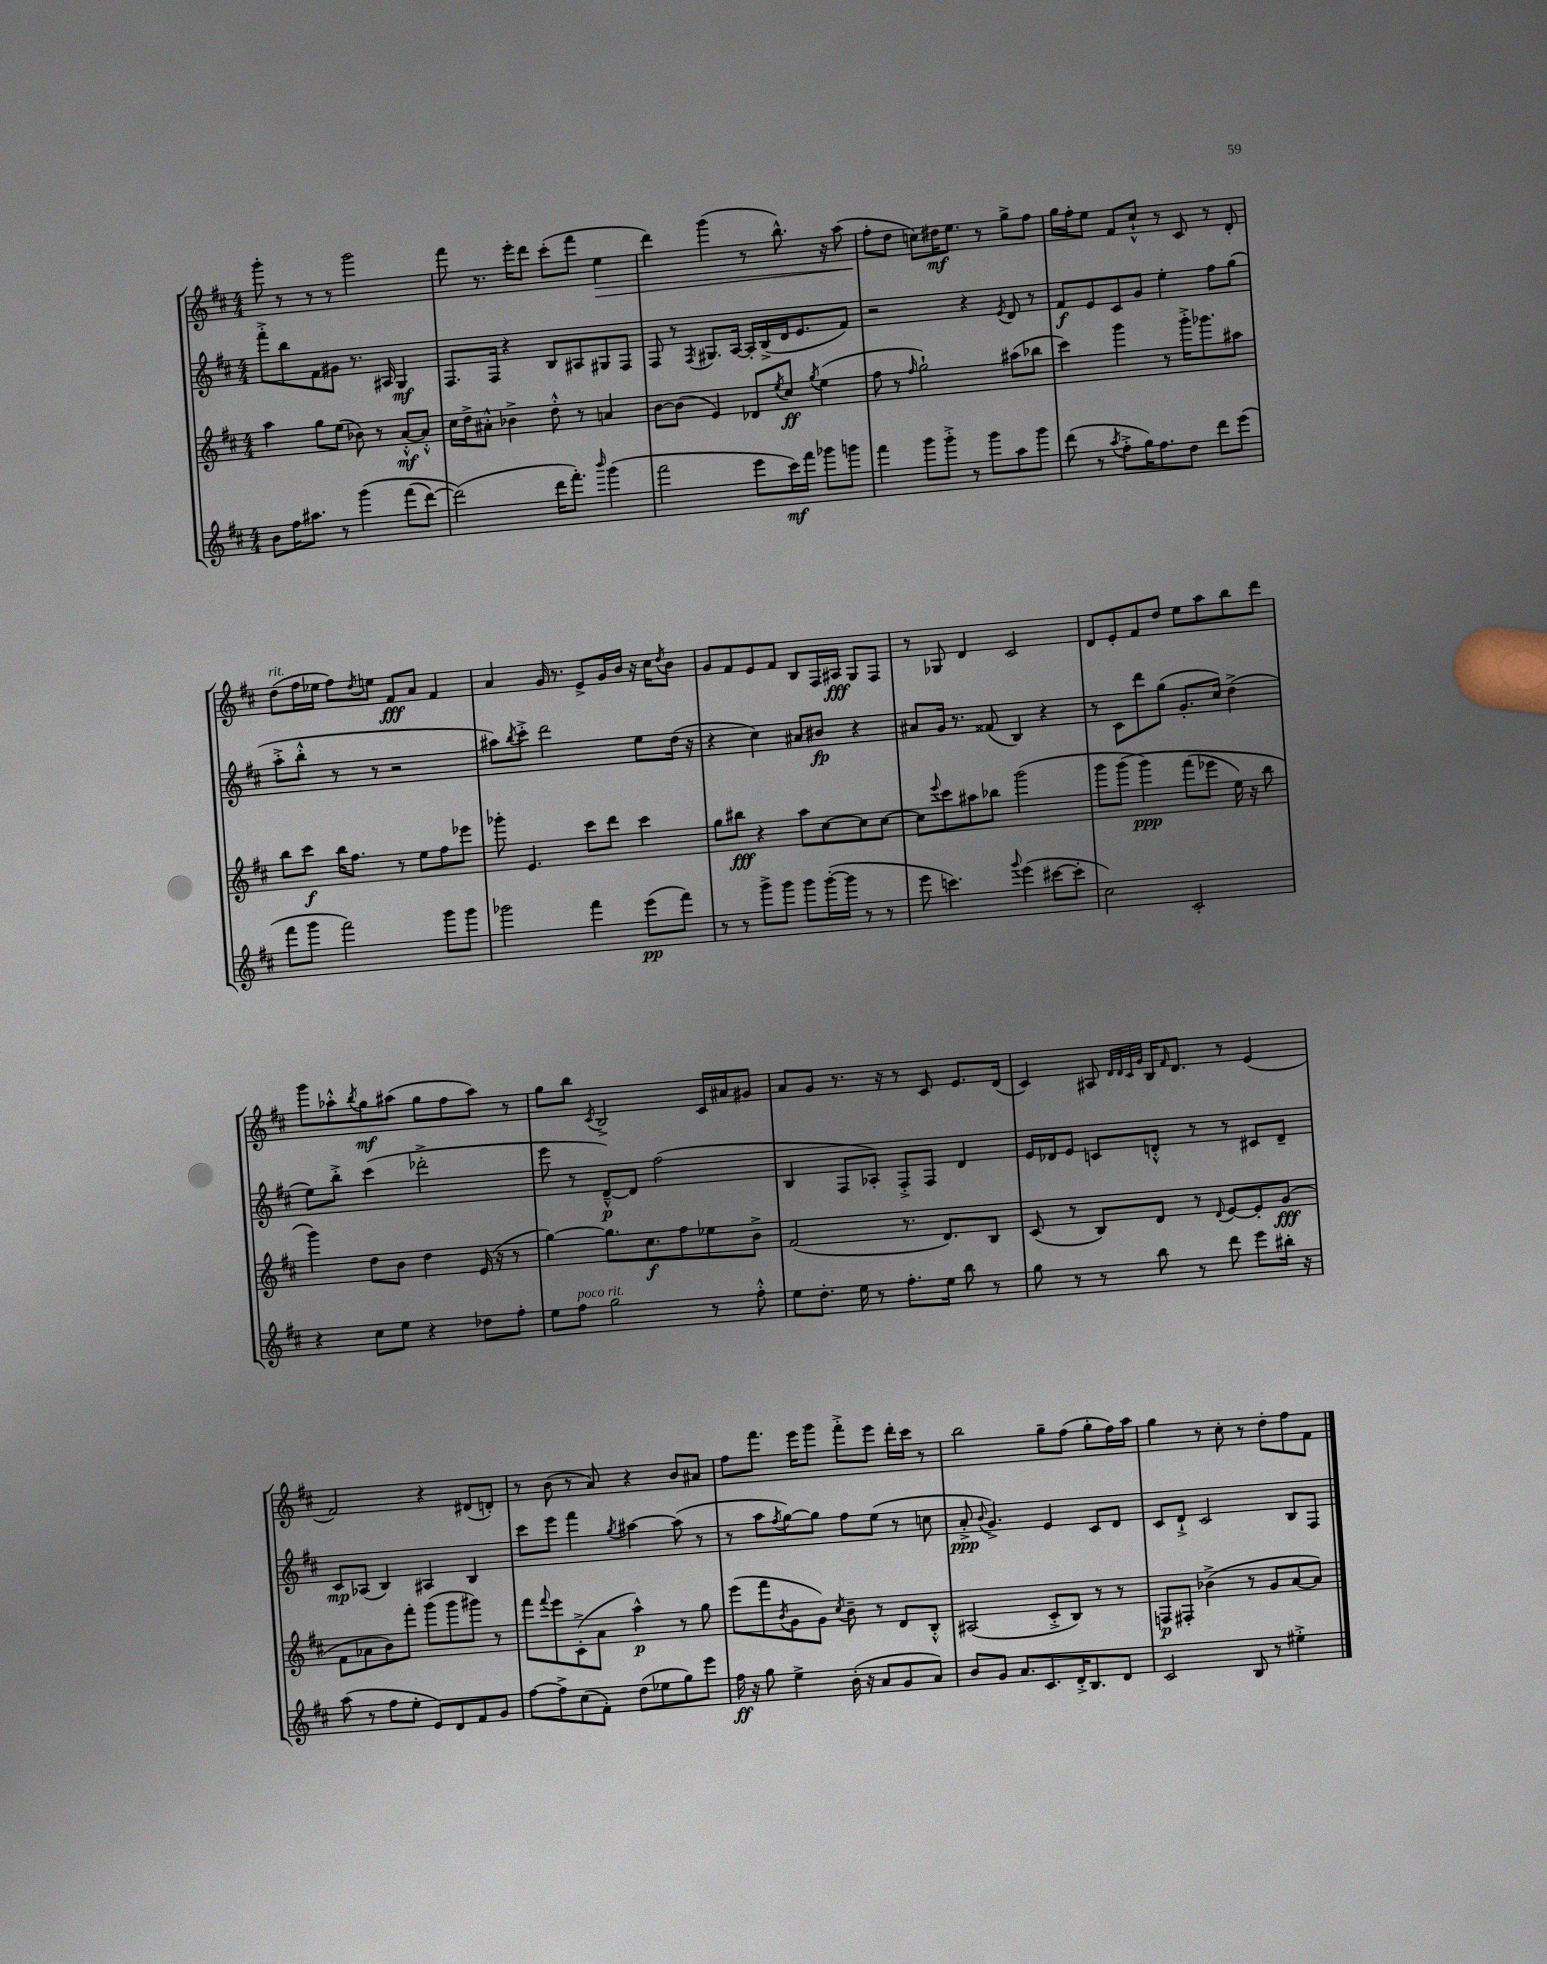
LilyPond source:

<<
\new StaffGroup <<
\new Staff = "s0" {
    \clef treble \key d \major \numericTimeSignature \time 4/4
    g'''8-. r8 r8 r8 g'''2 |
    fis'''8 r8. e'''16-. d'''8 cis'''8-.( fis'''8 e''4\> |
    d'''4) g'''4( r8 b''8.-^) r16 a''8( |
    fis''8-.\! d''8 c''8) dis''16\mf e''8. r8 g''8-> fis''8 |
    g''16 fis''16-. e''8 fis'8 cis''8-!-^ r8 cis'8 r8 d'8-. |
    d''8^\markup { \italic "rit." }( fis''16 ees''16 fis''8) \acciaccatura { d''8 } e''8 fis'8\fff a'8 fis'4 |
    a'4 g'16 r8. e'8-> g'16 b'16 r16 cis''16 \acciaccatura { d''8 } b'8 |
    g'8 fis'8 e'8 fis'8 b8 fis16 ais16\fff g8 fis8 |
    r8 ges8 d'4 cis'2 |
    d'8 e'8-. fis'8 d''8 e''8 a''8 b''8 d'''8 |
    g'''8 aes''8-.-^ \acciaccatura { b''8 } g''8\mf ais''8( g''8 fis''8 ais''8) r8 |
    g''8 b''8 \acciaccatura { cis'8 } b2-> cis'16 ais'16 gis'8 |
    a'8 g'8 r8. r16 r8 cis'8 e'8. d'16( |
    cis'4) ais8 \grace { d'32 d'32 cis'32 g'32 } b16 \grace { fis'16 } d'8. r8 e'4( |
    fis'2) r4 dis'8( d'8-.) |
    r8 b'8( r8 a'8) r4 b'8 ais'8 |
    fis''8 fis'''8. e'''16 g'''8 fis'''8-.-> e'''8 d'''16-. cis'''16 r8 |
    b''2 g''8-- fis''8( g''8-. fis''16) a''16 |
    g''4 r8 cis''8-. r8 d''8-. fis''8 fis'8 \bar "|." |
}
\new Staff = "s1" {
    \clef treble \key d \major \numericTimeSignature \time 4/4
    fis'''8-.-> b''8 fis'8 gis'8 r8. ais16 g4\mf |
    fis8. fis16 r4 b8 ais8 gis8 fis8 |
    fis8 r8 \acciaccatura { fis8 } gis8. a16~ a16-. b16->( d'16 e'8. fis'8) |
    r2 r4 \acciaccatura { e'8 } d'8 r8 |
    fis'8\f e'8 cis'8 g'8 e''4-. fis''8 g''8( |
    a''8-.-> b''8-.-^ r8 r8 r2 |
    ais''8) \acciaccatura { b''8 } cis'''8-.-> d'''2 e''8 d''16( r16 |
    r4 cis''4) ais'8 bis'8\fp r4 |
    ais'8 g'16 r8. fisis'8( b4) r4 |
    r8 cis'8 d'''8 g''8( g'8.-. cis''16) d''4->( |
    e''8) b''8-.-> cis'''4( des'''2-.-> |
    e'''8 r8 d'8~---^\p) d'8 fis''2( |
    b4 fis8 aes8-.) fis8-.-> fis8 d'4 |
    e'16 des'16 e'8 c'8 d'8-.-^ r8 r8 cis'8 d'8-- |
    cis'8\mp aes8( b4) ais4 b4 |
    cis'''8 e'''8 fis'''4 \acciaccatura { g''8 } ais''4~ ais''8( r8 |
    r8 a''8 \acciaccatura { fis''8 } g''8~) g''8 fis''8 e''8( r8 c''8 |
    a'8-.->\ppp \appoggiatura { b'8 } g'4.->) e'4 cis'8 d'8 |
    cis'8 d'8-!-> cis'2 b8 fis8 \bar "|." |
}
\new Staff = "s2" {
    \clef treble \key d \major \numericTimeSignature \time 4/4
    a''4 g''8 e''8( bes'8) r8 a'8~-.-^\mf a'8-.-^ |
    cis''16 d''16-> ais'8-.-^ bes'4-> d''8-.-^ r8 a'4 |
    b'8~ b'8( e'4) des'8 \acciaccatura { e''8 } cis''8\ff \acciaccatura { g''8 } e''4( |
    fis''8 r8 \grace { fis''16 } g''2-!) ais''8( bes''8 |
    cis'''4) g'''4 r8 g'''16-.-> ges'''8. ais''8 |
    b''8 cis'''8\f b''16 fis''8. r8 e''8 fis''8 ees'''8 |
    ges'''8-. e'4. cis'''8 d'''8 cis'''4 |
    g''8 bis''8\fff r4 a''8 cis''8~ cis''8 cis''8~ |
    cis''8 \appoggiatura { e'''8 } cis'''8 ais''8 bes''8 g'''2( |
    g'''8 g'''8\( g'''4\ppp) fis'''8( ees'''8 e''16) r16 b''8 |
    g'''4\) d''8 b'8 d''4 e'16( r16 r8 |
    g''4~) g''8. cis''8.\f fis''8 ees''8 b'8-> |
    fis'2( r8. d'8.) b8 |
    cis'8( r8 b8) d'8 r8 \appoggiatura { d'8 } e'8~ e'8-. g'8\fff( |
    fis'8 aes'8 b'8) fis'''8-. g'''8( g'''8 gis'''8) r8 |
    fis'''8 \appoggiatura { fis'''8 } e'''8 cis'8-.->( a'8 a''4-^\p) r8 g''8 |
    e'''8( fis'''8 \acciaccatura { b'8 } g'8 g'8) \acciaccatura { cis''8 } b'8-- r8 d'8 b8-.-^ |
    ais2( cis'8-.-> b8) r8 r8 |
    f8\p fis8-. bes'4->( r8 g'8 a'8~ a'8) \bar "|." |
}
\new Staff = "s3" {
    \clef treble \key d \major \numericTimeSignature \time 4/4
    b'8 fis''16 ais''8. r8 g'''4\( fis'''8( d'''8~) |
    d'''2(\) d'''16 fis'''8.-.) \grace { b'''16 } g'''4( |
    fis'''2 e'''8 cis'''16\mf) fis'''16 ges'''8 g'''8 |
    fis'''4 g'''8 g'''8-.-> r8 g'''8 a''8 g'''8 |
    d'''8( r8 \acciaccatura { a''8 } fis''8-.-> g''16) fis''8. d''8 d'''8 e'''8( |
    fis'''8 g'''8 fis'''2) g'''8 g'''8 |
    ges'''2 fis'''4 e'''8\pp( fis'''8) |
    r8 r8 g'''8-> g'''8 g'''8 g'''16~-.( g'''16 r8 r8 |
    e'''8 c'''4.) \appoggiatura { g'''8 } e'''4( cis'''8~ cis'''8-. |
    cis''2) cis'2-. |
    r4 cis''8 e''8 r4 des''8 fis''8-. |
    e''8 fis''8^\markup { \italic "poco rit." } g''2 r8 fis''8-.-^ |
    e''8 d''8.-. e''16 r8 fis''8.-. e''16 b''8 r8 |
    g''8 r8 r8 b''8 r8 d'''8 e'''8 bis''16-. r16 |
    a''8( r8 fis''8 e''8-. e'8) d'8 fis'8 g'8 |
    fis''8~ fis''8-> cis''8( fis'8-.) d''8( ees''8 g''8) e'''8 |
    fis''16\ff r16 g''8 e''4-> b'16-.( r16 a'8 g'8 a'8) |
    b'8 g'8 a'8. cis'8. d'16-.-> b8. d'8 |
    cis'2 b8 r8 eis''4-.-> \bar "|." |
}
>>
>>
\layout { \context { \Score \remove "Bar_number_engraver" } }
